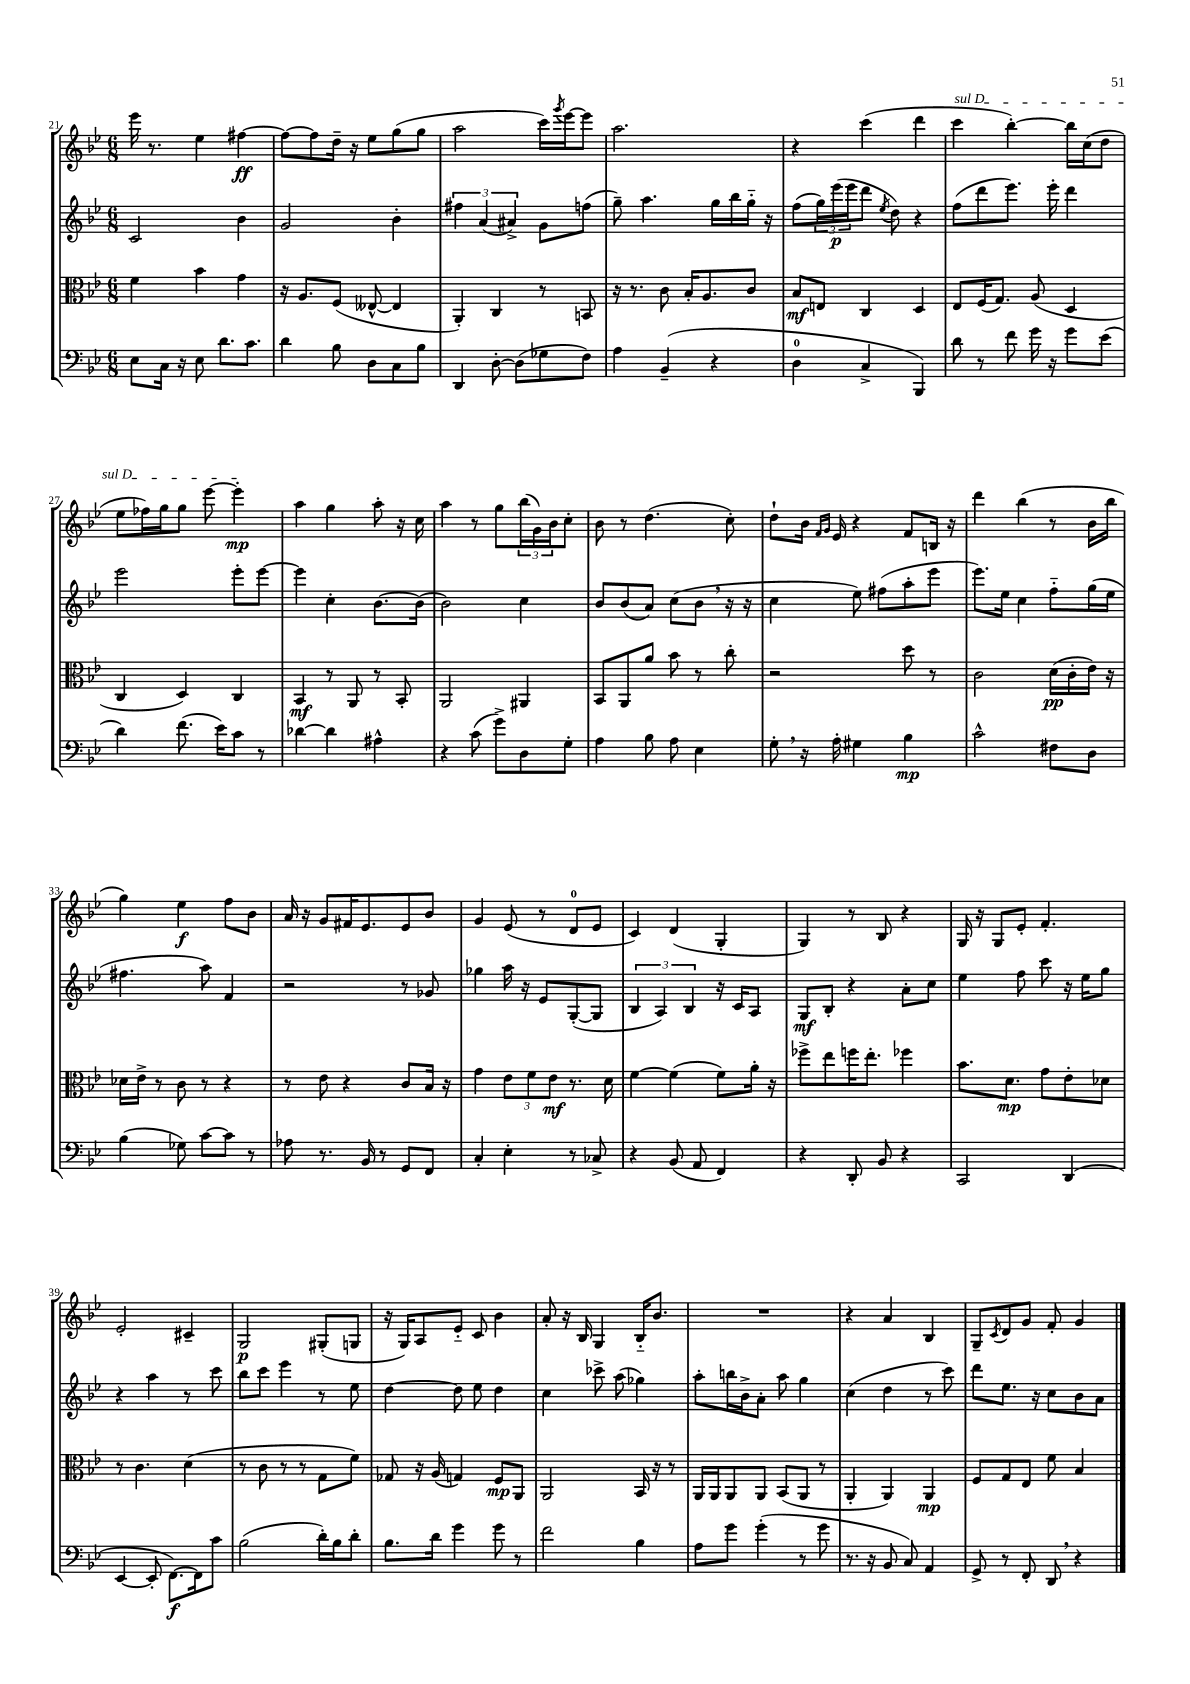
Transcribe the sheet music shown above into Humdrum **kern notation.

**kern	**kern	**kern	**kern
*staff4	*staff3	*staff2	*staff1
*clefF4	*clefC3	*clefG2	*clefG2
*k[b-e-]	*k[b-e-]	*k[b-e-]	*k[b-e-]
*M6/8	*M6/8	*M6/8	*M6/8
8E-	4f	2c	16eee-
.	.	.	8.r
16C	.	.	.
16r	.	.	.
8E-	4b-	.	4ee-
8.d	.	.	.
.	4g	4b-	[4ff#
8.c	.	.	.
=	=	=	=
4d	16r	2g	8ff#_
.	8.A	.	.
.	.	.	8ff#]
8B-	(8F	.	16dd~
.	.	.	16r
8D	[8E--^^	.	8ee-
8C	4E--]	4b-'	(8gg
8B-	.	.	8gg
=	=	=	=
4DD	4AA')	6ff#	2aa
.	.	(6a	.
[8D'	4C	.	.
.	.	6a#^)	.
(8D]	.	.	.
8G-	8r	8g	16ccc)
.	.	.	8qggg
.	.	.	[16eee-
8F)	8BB	(8ff	8eee-]
=	=	=	=
4A	16r	8gg~)	2.aa
.	8.r	.	.
.	.	4.aa	.
(4BB-~	8c	.	.
.	16B-'	.	.
.	8.A	.	.
4r	.	16gg	.
.	.	16bb-	.
.	8c	16gg'~	.
.	.	16r	.
=	=	=	=
4D	8B-	(8ff	4r
.	8E	24gg)	.
.	.	(24eee-	.
.	.	24eee-	.
4C^	4C	8ddd	(4ccc
.	.	8qee-	.
.	.	8dd)	.
4BBB-)	4D	4r	4ddd
=	=	=	=
8d	8E-	(8ff	4ccc
8r	(16F	8ddd	.
.	8.G)	.	.
8f	.	8.eee-)	[4bb-')
16g	(8A	.	.
16r	.	16eee-'	.
8g	4D	4ddd	16bb-]
.	.	.	(16cc
(8e-	.	.	8dd
=	=	=	=
4d)	4C	2eee-	8ee-
.	.	.	16ff-)
.	.	.	16gg
(8.f	4D)	.	8gg
.	.	.	[8eee-
16e-)	.	.	.
8c	4C	8eee-'	4eee-']
8r	.	[8eee-	.
=	=	=	=
[4d-	4BB-	4eee-]	4aa
4d-]	8r	4cc'	4gg
.	8AA	.	.
4A#^^	8r	[8.b-	8aa'
.	8BB-'	.	16r
.	.	(16b-]	16cc
=	=	=	=
4r	2AA	2b-)	4aa
(8c	.	.	8r
8g^)	.	.	8gg
8D	4AA#	4cc	(24bb-
.	.	.	24g)
.	.	.	24b-
8G'	.	.	8cc'
=	=	=	=
4A	8BB-	8b-	8b-
.	8AA	(8b-	8r
8B-	8a	8a)	(4.dd
8A	8b-	(8cc	.
4E-	8r	8b-	.
.	8cc'	16r	8cc')
.	.	16r	.
=	=	=	=
8G'	2r	4cc	8dd`
16r	.	.	16b-
.	.	.	16qqf
.	.	.	16qqg
16A'	.	.	16e-
4G#	.	8ee-)	4r
.	.	(8ff#	.
4B-	8dd	8aa'	8f
.	8r	8eee-	16B
.	.	.	16r
=	=	=	=
2c^^	2c	8.eee-)	4ddd
.	.	16ee-	.
.	.	4cc	(4bb-
8F#	(16d	8ff'~	8r
.	16c'	.	.
8D	16e-)	(16gg	16b-
.	16r	16ee-	16bb-
=	=	=	=
(4B-	16d-	4.ff#	4gg)
.	16e-^	.	.
.	8r	.	.
8G-)	8c	.	4ee-
[8c	8r	8aa)	.
8c]	4r	4f	8ff
8r	.	.	8b-
=	=	=	=
8A-	8r	2r	16a
.	.	.	16r
8.r	8e-	.	8g
.	4r	.	16f#
16BB-	.	.	8.e-
8r	.	.	.
8GG	8c	8r	8e-
8FF	16B-	8g-	8b-
.	16r	.	.
=	=	=	=
4C'	4g	4gg-	4g
4E-'	12e-	16aa	(8e-
.	.	16r	.
.	12f	.	.
.	.	8e-	8r
.	12e-	.	.
8r	8.r	([8G'	8d
8C-^	.	8G]	8e-
.	16d	.	.
=	=	=	=
4r	[4f	6B-	4c)
.	.	6A)	.
(8BB-	(4f]	.	(4d
.	.	6B-	.
8AA	.	.	.
4FF)	8f)	16r	4G'
.	.	16c	.
.	16a'	8A	.
.	16r	.	.
=	=	=	=
4r	8ff-^	8G	4G)
.	8ee-	8B-'	.
8DD'	16ff	4r	8r
.	8.ee-'	.	.
8BB-	.	.	8B-
4r	4ff-	8a'	4r
.	.	8cc	.
=	=	=	=
2CC	8.b-	4ee-	16G
.	.	.	16r
.	.	.	8G
.	8.d	.	.
.	.	8ff	8e-'
.	8g	8ccc	4.f'
(4DD	8e-'	16r	.
.	.	16ee-	.
.	8d-	8gg	.
=	=	=	=
[4EE-	8r	4r	2e-'
.	4.c	.	.
8EE-']	.	4aa	.
[8.FF)	.	.	.
.	(4d	8r	4c#~
16FF]	.	.	.
8c	.	8ccc	.
=	=	=	=
(2B-	8r	8bb-	2G
.	8c	8ccc	.
.	8r	4eee-	.
.	8r	.	.
16d')	8G	8r	(8G#'
16B-	.	.	.
8d'	8f)	8ee-	8G
=	=	=	=
8.B-	8G-	[4dd	16r
.	.	.	16G)
.	16r	.	8A
16d	(16A	.	.
4g	4G)	8dd]	8e-'~
.	.	8ee-	8c
8g	8F	4dd	4b-
8r	8AA	.	.
=	=	=	=
2f	2AA	4cc	8a'
.	.	.	16r
.	.	.	16B-
.	.	8ccc-^	4G
.	.	(8aa	.
4B-	16BB-	4gg-)	16B-'~
.	16r	.	8.b-
.	8r	.	.
=	=	=	=
8A	16AA	8aa'	2.r
.	16AA	.	.
8g	8AA	16bb	.
.	.	16b-^	.
(4g'	8AA	8a'	.
.	(8BB-	8aa	.
8r	8AA	4gg	.
8g	8r	.	.
=	=	=	=
8.r	4AA'	(4cc	4r
16r	.	.	.
8BB-	4AA)	4dd	4a
8C)	.	.	.
4AA	4AA	8r	4B-
.	.	8ccc)	.
=	=	=	=
8GG^	8F	8ddd	8G~
.	.	.	8qc
8r	8G	8.ee-	8d
8FF'	8E-	.	8g
.	.	16r	.
8DD	8f	8cc	8f'
4r	4B-	8b-	4g
.	.	8a	.
==	==	==	==
*-	*-	*-	*-
